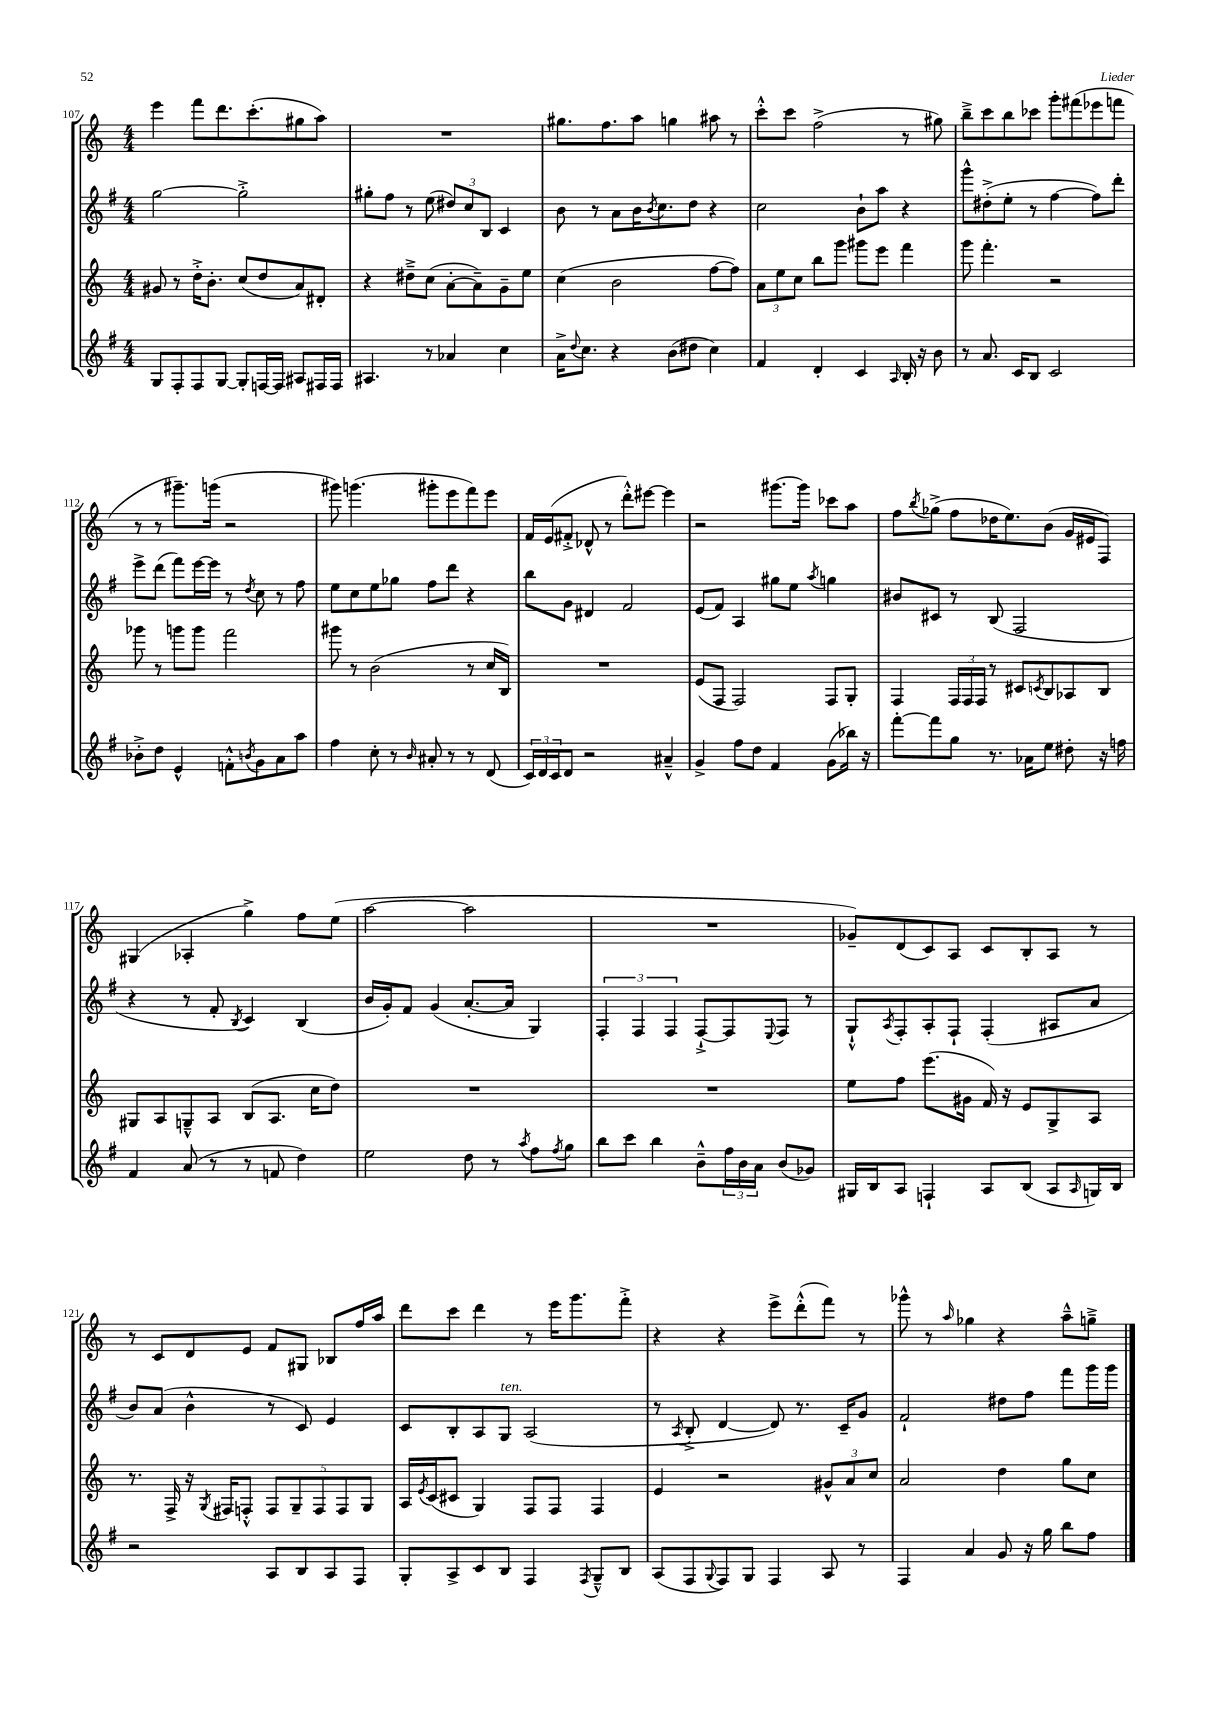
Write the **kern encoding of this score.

**kern	**kern	**kern	**kern
*staff4	*staff3	*staff2	*staff1
*clefG2	*clefG2	*clefG2	*clefG2
*k[f#]	*k[]	*k[f#]	*k[]
*M4/4	*M4/4	*M4/4	*M4/4
8G	8g#	[2gg	4eee
8F#'	8r	.	.
8F#	16dd'^	.	8fff
.	8.b'	.	.
[8G	.	.	8.ddd
8G']	(8cc	2gg'^]	.
.	.	.	(8.ccc'
[16F	8dd	.	.
16F]	.	.	.
8A#	8a)	.	8gg#
16F#	8d#'	.	8aa)
16F#	.	.	.
=	=	=	=
4.A#	4r	8gg#'	1r
.	.	8ff#	.
.	8dd#~^	8r	.
8r	(8cc	(8ee	.
4a-	[8a'	12dd#)	.
.	.	12cc	.
.	8a~])	.	.
.	.	12B	.
4cc	8g~	4c	.
.	8ee	.	.
=	=	=	=
16a^	(4cc	8b	8.gg#
8qqdd	.	.	.
8.cc	.	.	.
.	.	8r	.
.	.	.	8.ff
4r	2b	8a	.
.	.	16b	8aa
.	.	8qb	.
.	.	8.cc	.
(8b	.	.	4gg
8dd#	.	8dd	.
4cc)	[8ff	4r	8aa#
.	8ff])	.	8r
=	=	=	=
4f#	12a	2cc	8ccc'^^
.	12ee	.	.
.	.	.	8ccc
.	12cc	.	.
4d'	8bb	.	(2ff^
.	8ggg	.	.
4c	8ggg#	8b`	.
.	8eee	8aa	.
16qqA	.	.	.
16B'	4fff	4r	8r
16r	.	.	.
8b	.	.	8gg#)
=	=	=	=
8r	8ggg	8ggg^^	8bb~^
8.a	4.fff'	(8dd#'^	8ccc
.	.	8ee'	8bb
16c	.	.	.
8B	.	8r	8ccc-
2c	2r	[4ff#	8ggg'
.	.	.	(8fff#
.	.	8ff#])	8eee-
.	.	8ddd'	8fff
=	=	=	=
8b-'^	8ggg-	8eee^	8r
8dd	8r	(8ddd	8r
4e^^	8ggg	8fff#)	8.ggg#~)
.	8ggg	[16eee	.
.	.	16eee]	(16ggg
8f'^^	2fff	8r	2r
8qb	.	8qdd	.
8g	.	8cc	.
8a	.	8r	.
8aa	.	8ff#	.
=	=	=	=
4ff#	8ggg#	8ee	8ggg#)
.	8r	8cc	(4.ggg
8cc'	(2b	8ee	.
8r	.	8gg-	.
16qqb	.	.	.
8a#'	.	8ff#	8ggg#'
8r	.	8ddd	8eee
8r	8r	4r	8fff)
(8d	16cc	.	8eee
.	16B)	.	.
=	=	=	=
24c)	1r	8bb	16f
24d	.	.	.
.	.	.	(16e
24c	.	.	.
8d	.	8g	8f#'^
2r	.	4d#	8d-^^
.	.	.	8r
.	.	2f#	8ddd'^^)
.	.	.	[8eee#
4a#~^^	.	.	4eee#]
=	=	=	=
4g^	(8e	(8e	2r
.	8F	8f#)	.
8ff#	2F)	4A	.
8dd	.	.	.
4f#	.	8gg#	[8.ggg#
.	.	8ee	.
.	.	.	16ggg#]
.	.	8qaa	.
(8g	8F	4gg	8ccc-
16bb-)	8G'	.	8aa
16r	.	.	.
=	=	=	=
[8fff#'	4F	8b#	8ff
.	.	.	8qbb
8fff#]	.	8c#	(8gg-^
8gg	24F	8r	8ff
.	24F	.	.
.	24F	.	.
8.r	8r	(8B	16dd-
.	.	.	8.ee)
.	8c#	2F#	.
16a-	.	.	.
.	8qc	.	.
8ee	8B	.	(8b
8dd#'	8A-	.	16g
.	.	.	16e#
16r	8B	.	8F)
16ff	.	.	.
=	=	=	=
4f#	8G#	4r	(4G#
.	8A	.	.
(8a	8G~^^	8r	4A-'
8r	8A	8f#'	.
.	.	8qB	.
8r	(8B	4c)	4gg^)
8f	8.A	.	.
4dd)	.	(4B	8ff
.	16cc	.	.
.	8dd)	.	(8ee
=	=	=	=
2ee	1r	16b	[2aa
.	.	16g')	.
.	.	8f#	.
.	.	(4g	.
8dd	.	[8.a'	2aa]
8r	.	.	.
.	.	16a]	.
8qaa	.	.	.
8ff#	.	4G)	.
8qff#	.	.	.
8gg	.	.	.
=	=	=	=
8bb	1r	6F#'	1r
8ccc	.	.	.
.	.	6F#	.
4bb	.	.	.
.	.	6F#	.
8b~^^	.	[8F#`^	.
24ff#	.	8F#]	.
24b	.	.	.
24a	.	.	.
.	.	8qqE	.
(8b	.	8F#	.
8g-)	.	8r	.
=	=	=	=
16G#	8ee	8G`^^	8g-~)
16B	.	.	.
.	.	8qA	.
8A	8ff	8F#'	(8d
4F`	(8.eee	8A'	8c)
.	.	8F#`	8A
.	16g#	.	.
8A	16f)	(4F#'	8c
.	16r	.	.
(8B	8e	.	8B'
8A	8G^	8A#	8A
16qqA	.	.	.
16G)	8A	8a	8r
16B	.	.	.
=	=	=	=
2r	8.r	8b)	8r
.	.	(8a	8c
.	16F^	.	.
.	16r	4b^^	8d
.	8qG	.	.
.	16F#	.	.
.	8F'^^	.	8e
8A	10F	8r	8f
.	10G~	.	.
8B	.	8c)	8G#
.	10F	.	.
8A	.	4e	8B-
.	10F	.	.
8F#	.	.	16ff
.	10G	.	.
.	.	.	16aa
=	=	=	=
8G'	16A	8c	8ddd
.	8qe	.	.
.	(16c	.	.
8A^	8c#	8B'	8ccc
8c	4G)	8A	4ddd
8B	.	8G	.
4F#	8F	(2A	8r
.	8F	.	16eee
.	.	.	8.ggg
8qF#	.	.	.
8G~^^	4F	.	.
8B	.	.	8fff'^
=	=	=	=
(8A	4e	8r	4r
.	.	8qA	.
8F#	.	8B'^	.
8qqG	.	.	.
8F#)	2r	[4d	4r
8G	.	.	.
4F#	.	8d])	8eee^
.	.	8.r	(8ddd'^^
8A	12g#^^	.	8fff)
.	.	16c~	.
.	12a	.	.
8r	.	8g	8r
.	12cc	.	.
=	=	=	=
4F#	2a	2f#`	8ggg-^^
.	.	.	8r
.	.	.	16qqaa
4a	.	.	4gg-
8g	4dd	8dd#	4r
16r	.	8ff#	.
16gg	.	.	.
8bb	8gg	8fff#	8aa~^^
8ff#	8cc	16ggg	8gg~^
.	.	16ggg	.
==	==	==	==
*-	*-	*-	*-
